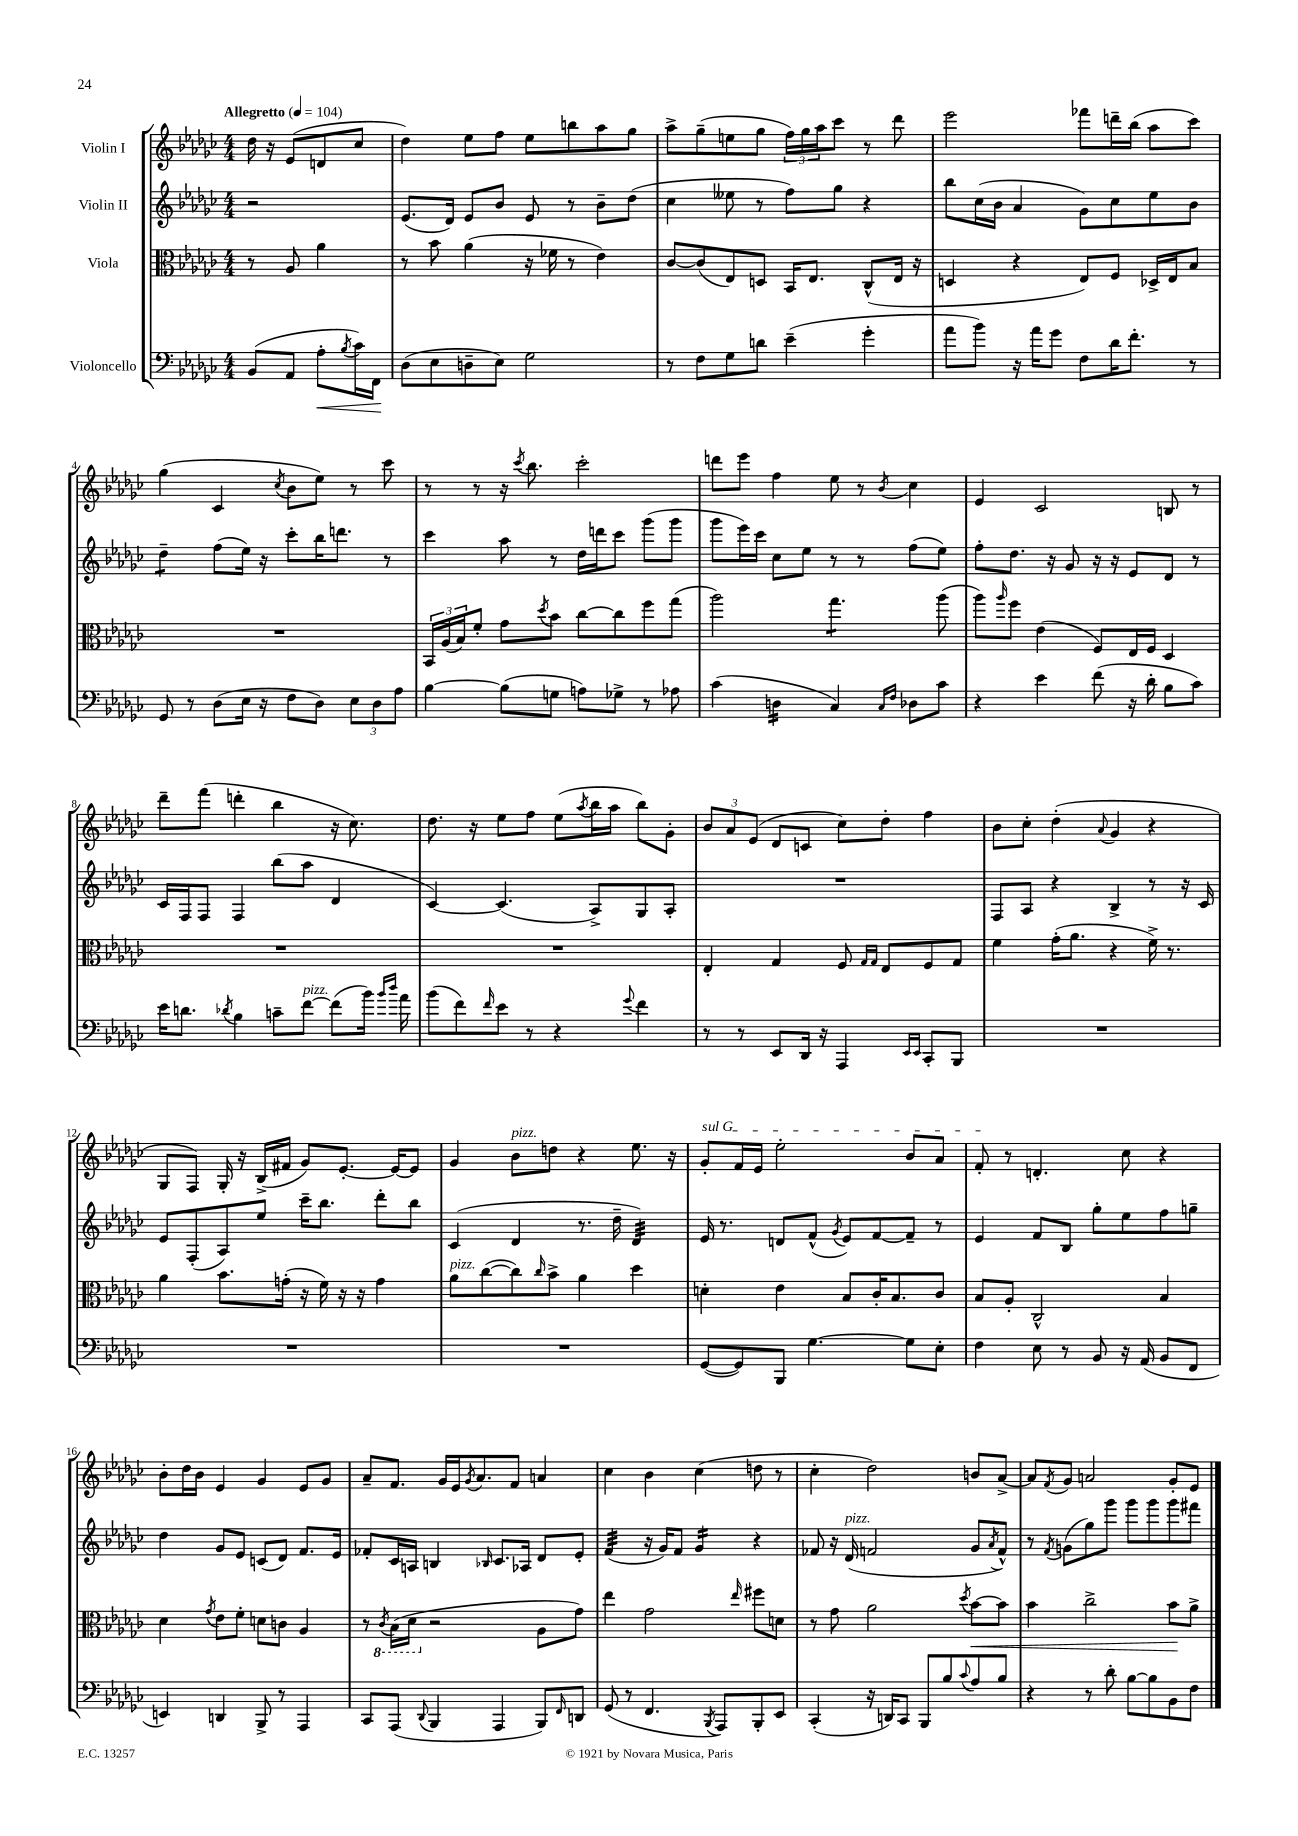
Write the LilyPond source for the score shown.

<<
\new StaffGroup <<
\new Staff = "s0" \with { instrumentName = "Violin I" } {
    \clef treble \key ges \major \numericTimeSignature \time 4/4 \partial 2 \tempo "Allegretto" 4 = 104
    des''16 r16 ees'8( d'8 ces''8 |
    des''4) ees''8 f''8 ees''8 b''8 aes''8 ges''8 |
    aes''8-> ges''8--( e''8 ges''8 \tuplet 3/2 { f''16) ges''16 aes''16 } ces'''8 r8 des'''8 |
    ees'''2 fes'''8 d'''16-- bes''16( aes''8 ces'''8) |
    ges''4( ces'4 \acciaccatura { ces''8 } bes'8 ees''8) r8 ces'''8 |
    r8 r8 r16 \acciaccatura { ces'''8 } bes''8. ces'''2-. |
    d'''8 ees'''8 f''4 ees''8 r8 \acciaccatura { bes'8 } ces''4 |
    ees'4 ces'2 b8 r8 |
    des'''8-- f'''8( d'''4-. bes''4 r16 ces''8.) |
    des''8. r16 ees''8 f''8 ees''8( \acciaccatura { aes''8 } bes''16 aes''16 bes''8) ges'8-. |
    \tuplet 3/2 { bes'8 aes'8 ees'8( } des'8 c'8 ces''8) des''8-. f''4 |
    bes'8 ces''8-. des''4-.( \appoggiatura { aes'8 } ges'4 r4 |
    ges8 f8) ges16-. r16 bes16->( fis'16 ges'8) ees'8.~-. ees'16~ ees'8 |
    ges'4 bes'8^\markup { \italic "pizz." } d''8 r4 ees''8. r16 |
    \once \override TextSpanner.bound-details.left.text = \markup { \italic "sul G" } ges'8-.\startTextSpan f'16 ees'16 ees''2-. bes'8 aes'8 |
    f'8-.\stopTextSpan r8 d'4.-. ces''8 r4 |
    bes'8-. des''16 bes'16 ees'4 ges'4 ees'8 ges'8 |
    aes'8-- f'8. ges'16 ees'16 \acciaccatura { ges'8 } aes'8. f'8 a'4 |
    ces''4 bes'4 ces''4( d''8 r8 |
    ces''4-. des''2) b'8 aes'8~-> |
    aes'8 \acciaccatura { f'8 } ges'8 a'2 ges'8-. ees'8 \bar "|." |
}
\new Staff = "s1" \with { instrumentName = "Violin II" } {
    \clef treble \key ges \major \numericTimeSignature \time 4/4 \partial 2
    r2 |
    ees'8.( des'16) ees'8 bes'8 ees'8 r8 bes'8-- des''8( |
    ces''4 eeses''8 r8 f''8) ges''8 r4 |
    bes''8 ces''16( bes'16 aes'4 ges'8) ces''8 ees''8 bes'8 |
    des''4:8-- f''8( ees''16) r16 ces'''8-. bes''16 d'''8. r8 |
    ces'''4 aes''8 r8 des''16 d'''16 ces'''8 ges'''8( ges'''8 |
    ges'''8 ees'''16) ces'''16 ces''8 ees''8 r8 r8 f''8( ees''8) |
    f''8-. des''8. r16 ges'8 r16 r16 ees'8 des'8 r8 |
    ces'16 f16 f8 f4 bes''8( aes''8 des'4 |
    ces'4~) ces'4.( aes8->) ges8 aes8-. |
    R1 |
    f8 aes8 r4 bes4-> r8 r16 ces'16 |
    ees'8 f8-.( aes8) ees''8 ces'''16-- bes''8. des'''8-. bes''8 |
    ces'4( des'4 r8. des''16-- des'4:32) |
    ees'16 r8. d'8 f'8-^( \acciaccatura { ges'8 } ees'8) f'8~ f'8-- r8 |
    ees'4 f'8 bes8 ges''8-. ees''8 f''8 g''8-- |
    des''4 ges'8 ees'8 c'8( des'8) f'8. ees'16 |
    fes'8-. ces'16 a16 b4 \grace { bes16 } ces'8. aes16 des'8 ees'8-. |
    f'4:32( r16 ges'16) f'8 ges'4:16 r4 |
    fes'8 r16 des'16^\markup { \italic "pizz." }( f'2 ges'8 \acciaccatura { aes'8 } f'8-^) |
    r8 \acciaccatura { f'8 } g'8( ges''8) ges'''8 ges'''8 ges'''8 ges'''8 fis'''8 \bar "|." |
}
\new Staff = "s2" \with { instrumentName = "Viola" } {
    \clef alto \key ges \major \numericTimeSignature \time 4/4 \partial 2
    r8 aes8 aes'4 |
    r8 bes'8 aes'4( r16 fes'16 r8 ees'4) |
    ces'8~ ces'8( ees8) d8 bes,16 ees8. ces8-^( ees16 r16 |
    d4 r4 ees8) f8 des16-> ees16 bes8 |
    R1 |
    \tuplet 3/2 { bes,16 aes16( bes16) } f'8-. ges'8 \acciaccatura { des''8 } bes'8 ces''8~ ces''8 f''8 ges''8( |
    aes''2) ges''4.:8 aes''8( |
    aes''8) \grace { aes''16 } f''8 ees'4( f8) ees16 f16 des4 |
    R1 |
    R1 |
    ees4-. ges4 f8 \grace { ges16 ges16 } ees8 f8 ges8 |
    f'4 ges'16-.( aes'8. r4 f'16->) r8. |
    aes'4 bes'8. g'16-.( r16 f'16) r16 r16 g'4 |
    aes'8^\markup { \italic "pizz." } ces''8~( ces''8) \grace { ces''16 } bes'8-> aes'4 des''4 |
    d'4-. ees'4 bes8 ces'16-. bes8. ces'8 |
    bes8 aes8-. ces2-^ bes4 |
    des'4 \acciaccatura { ges'8 } ees'8 f'8-. d'8 c'8 aes4 |
    r8 \ottava #-1 \acciaccatura { ces8 } bes,16( des16 \ottava #0 r2 aes8 ges'8) |
    ees''4 ges'2 \grace { ees''16 } fis''8 d'8 |
    r8 ges'8 aes'2 \acciaccatura { des''8 } bes'8~\< bes'8 |
    bes'4 ces''2-> bes'8\! aes'8-> \bar "|." |
}
\new Staff = "s3" \with { instrumentName = "Violoncello" } {
    \clef bass \key ges \major \numericTimeSignature \time 4/4 \partial 2
    bes,8( aes,8 aes8-.\< \acciaccatura { bes8 } ces'16) f,16\! |
    des8( ees8 d8-- ees8) ges2 |
    r8 f8 ges8 d'8 ees'4--( ges'4-. |
    aes'8 bes'8) r16 aes'16 ges'8 f8 des'16 f'8.-. r8 |
    ges,8 r8 des8( ees16 r16 f8 des8) \tuplet 3/2 { ees8 des8 aes8 } |
    bes4~ bes8( g8 a8) ges8-> r8 aes8 |
    ces'4( d4:16 ces4) \grace { ces16 f16 } des8 ces'8 |
    r4 ees'4 f'8( r16 des'16-. bes8 ces'8) |
    ees'16 d'8. \acciaccatura { des'8 } bes4 c'8-- f'8~^\markup { \italic "pizz." } f'8( bes'16) \grace { bes'16 des''16 } aes'16 |
    bes'8( f'8) \grace { f'16 } ees'8 r8 r4 \appoggiatura { ges'8 } f'4 |
    r8 r8 ees,8 des,16 r16 aes,,4 \grace { ees,16 ees,16 } ces,8-. bes,,8 |
    R1 |
    R1 |
    R1 |
    ges,8~( ges,8) bes,,8 ges4.~ ges8 ees8-. |
    f4 ees8 r8 bes,8 r16 aes,16( bes,8 f,8 |
    e,4) d,4 bes,,8-> r8 aes,,4 |
    ces,8 aes,,8( \appoggiatura { des,8 } bes,,4 aes,,4 bes,,8) \grace { f,16 } d,8 |
    ges,8( r8 f,4. \acciaccatura { bes,,8 } aes,,8) bes,,8-. ees,8 |
    ces,4-.( r16 d,16) ces,8 bes,,8 bes8 \appoggiatura { ces'8 } aes8 bes8 |
    r4 r8 des'8-. bes8~ bes8 bes,8 f8 \bar "|." |
}
>>
>>
